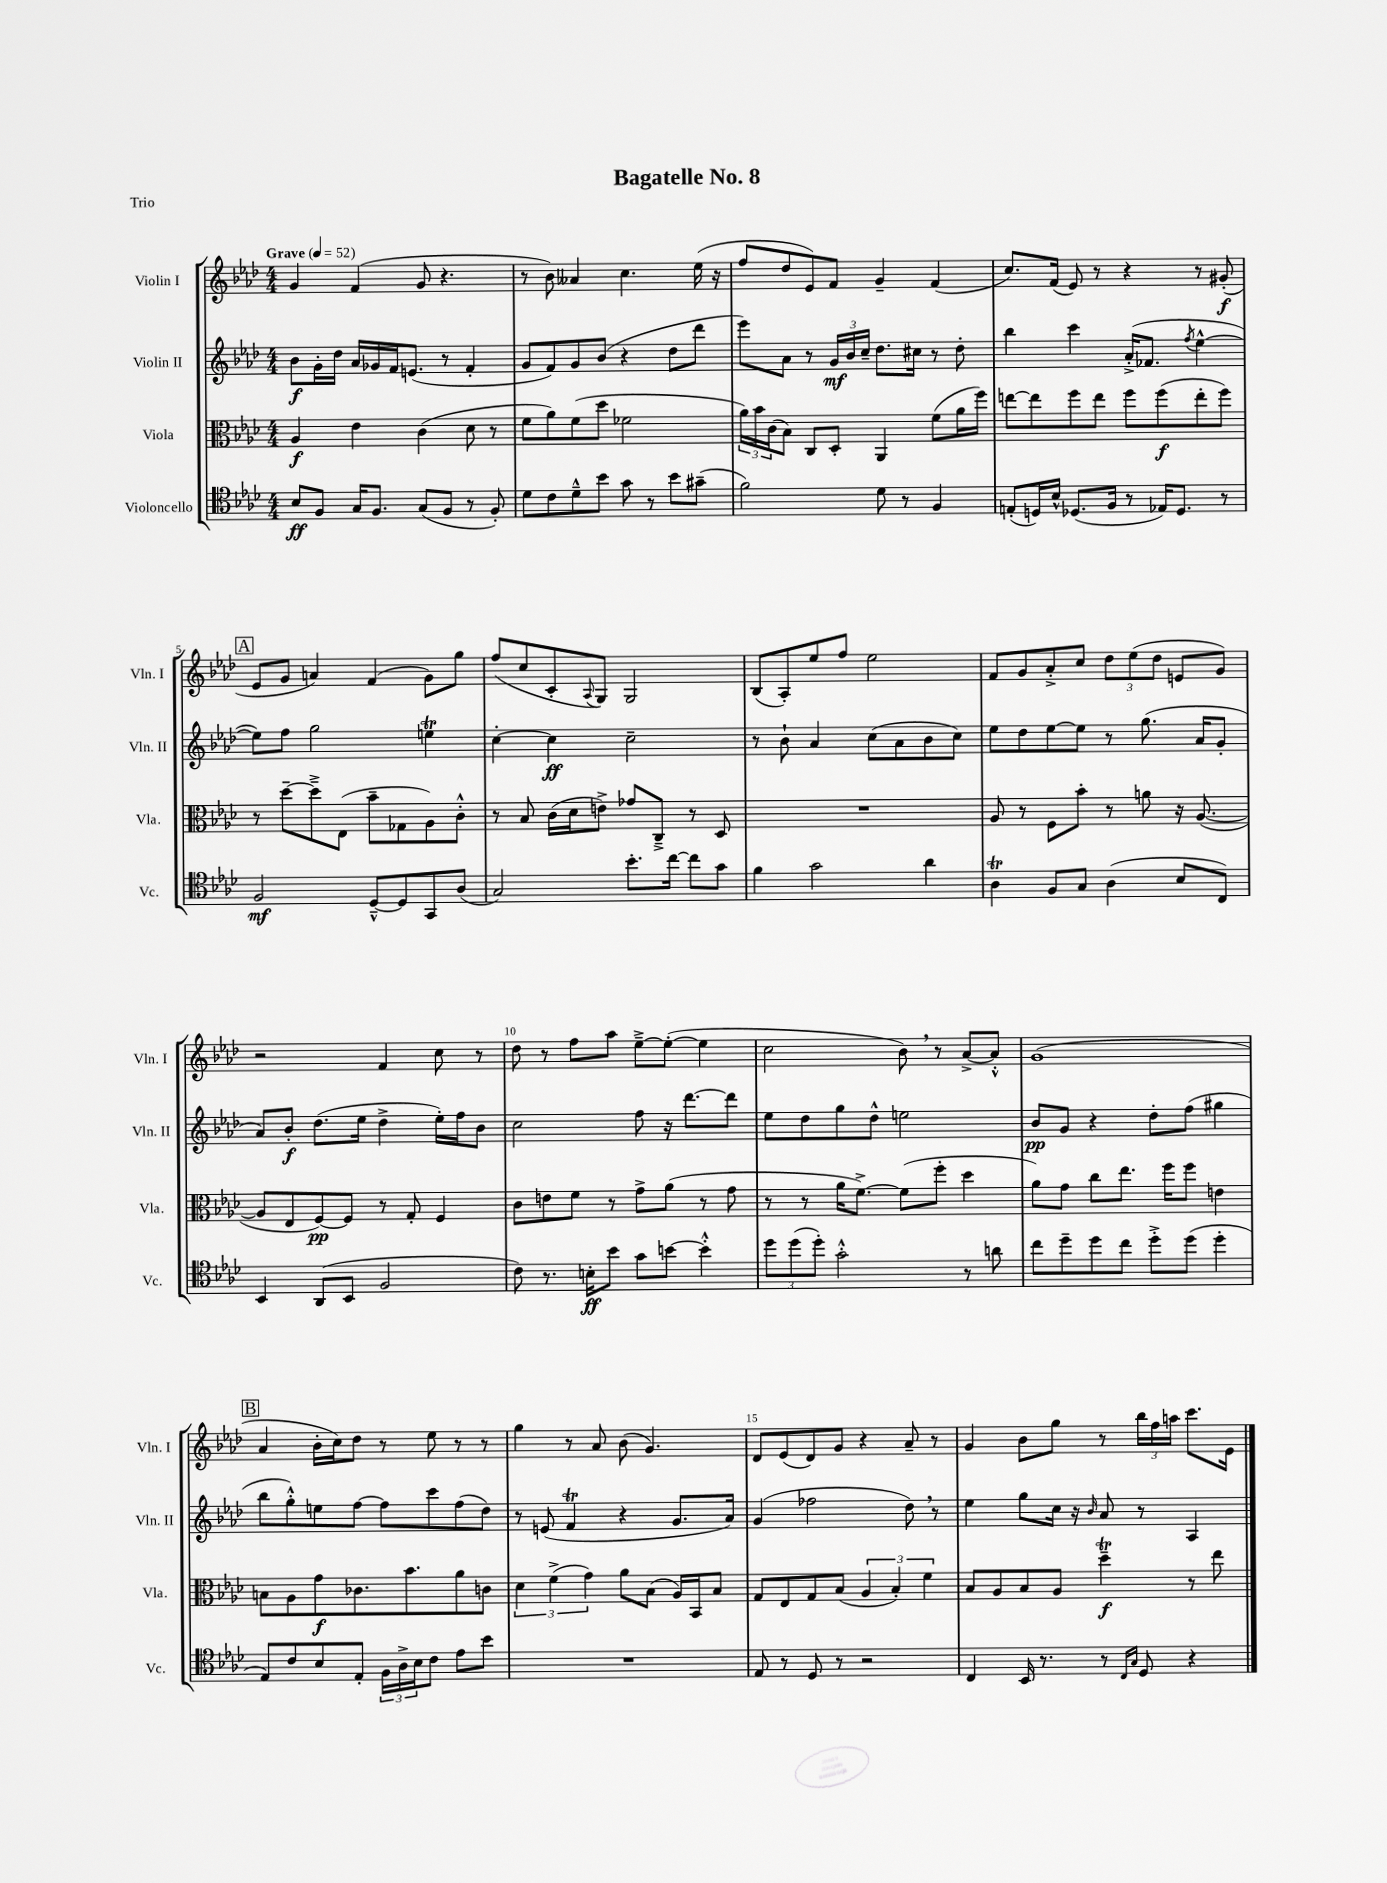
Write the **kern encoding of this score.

**kern	**kern	**kern	**kern
*staff4	*staff3	*staff2	*staff1
*clefC4	*clefC3	*clefG2	*clefG2
*k[b-e-a-d-]	*k[b-e-a-d-]	*k[b-e-a-d-]	*k[b-e-a-d-]
*M4/4	*M4/4	*M4/4	*M4/4
*MM52	*MM52	*MM52	*MM52
8B-	4A-	8b-	4g
8F	.	16g'	.
.	.	16dd-	.
16G	4e-	16a-	(4f
8.F	.	16g-	.
.	.	16f	.
.	.	(8.e	.
(8G	(4c	.	8g
8F	.	8r	4.r
8r	8d-	4f'	.
8F')	8r	.	.
=	=	=	=
8d-	8f	8g	8r
8c	8a-)	8f)	8b-)
8d-~^^	(8f	8g	4a--
8b-	8dd-	(8b-	.
8g	2f-	4r	4.cc
8r	.	.	.
8b-	.	8dd-	.
(8g#~	.	8ddd-	(16ee-
.	.	.	16r
=	=	=	=
2f)	24a-)	8eee-)	8ff
.	24b-	.	.
.	(24c	.	.
.	8B-)	8a-	8dd-
.	8C	8r	8e-)
.	8D-'	24g	8f
.	.	24b-	.
.	.	24cc~	.
8d-	4AA-	8.dd-	4g~
8r	.	.	.
.	.	16cc#	.
4F	(8f	8r	(4f
.	16a-	8dd-'	.
.	16ff)	.	.
=	=	=	=
(8E'	[8ee	4bb-	8.cc)
16D)	8ee]	.	.
16B-^^	.	.	(16f
(8.D-	8ff	4ccc	8e-)
.	8ee	.	8r
16F	.	.	.
8r	8ff	(16a-'^	4r
.	.	8.f-	.
16E-)	(8ff	.	.
8.D-	.	.	.
.	.	8qff	.
.	8ee'	[4ee-^^	8r
8r	8ff)	.	(8g#'
=	=	=	=
2F	8r	8ee-])	8e-
.	[8dd-~	8ff	8g
.	8dd-~^]	2gg	4a)
.	(8E-	.	.
[8D-~^^	8b-~	.	(4f
8D-]	8G-	.	.
8GG	8A-)	4ee	8g)
(8A-	8c'^^	.	8gg
=	=	=	=
2G)	8r	[4cc'	(8ff
.	8B-	.	8cc
.	(16c	4cc]	8c'
.	16d-	.	.
.	.	.	8qqA-
.	8e^)	.	8G)
8.b-'	8g-	2cc~	2G
.	8C~^	.	.
[16cc	.	.	.
8cc]	8r	.	.
8g	8D-	.	.
=	=	=	=
4f	1r	8r	(8B-
.	.	8b-`	8A-')
2g	.	4a-	8ee-
.	.	.	8ff
.	.	(8cc	2ee-
.	.	8a-	.
4a-	.	8b-	.
.	.	8cc)	.
=	=	=	=
4A-	8A-	8ee-	8f
.	8r	8dd-	8g
8F	8F	[8ee-	8a-'^
8G	8b-'	8ee-]	8cc
(4A-	8r	8r	12dd-
.	.	.	(12ee-
.	8a	(8.gg	.
.	.	.	12dd-
8B-	16r	.	8e
.	([8.A-	16a-	.
8C)	.	8g'	8g)
=	=	=	=
4BB-	8A-]	8a-)	2r
.	8E-	8b-'	.
(8AA-	[8F)	(8.dd-	.
8BB-	8F]	.	.
.	.	16ee-	.
2F	8r	4dd-^	4f
.	8G'	.	.
.	4F	16ee-')	8cc
.	.	16ff	.
.	.	8b-	8r
=	=	=	=
8c)	8c	2cc	8dd-
8.r	8e	.	8r
.	8f	.	8ff
16B'	.	.	.
8b-	8r	.	8aa-
8g	8g^	8ff	[8ee-~^
[8b	(8a-	16r	(8ee-'_
.	.	[8.ddd-	.
4b'^^]	8r	.	4ee-]
.	8g	8ddd-]	.
=	=	=	=
12dd-	8r	8ee-	2cc
(12dd-	.	.	.
.	8r	8dd-	.
12dd-')	.	.	.
2g'^^	16a-	8gg	.
.	[8.f^)	.	.
.	.	8dd-^^	.
.	(8f]	2ee	8b-)
.	8ff'	.	8r
8r	4dd-	.	[8a-^
8a	.	.	8a-'^^]
=	=	=	=
8cc	8a-)	8b-	(1g
8dd-~	8g	8g	.
8dd-	8cc	4r	.
8cc	8.ee-	.	.
8dd-'^	.	8dd-'	.
.	16ff	.	.
(8dd-	8ff	(8ff	.
4dd-'	4e	4gg#	.
=	=	=	=
8E-)	8B	8bb-	4a-
8c	8A-	8gg'^^)	.
8B-	8g	8ee	16b-'
.	.	.	16cc)
8E-'	8.c-	[8ff	8dd-
24F	.	8ff]	8r
24A-^	.	.	.
.	8.b-	.	.
24B-	.	.	.
8c	.	8ccc	8ee-
8e-	8a-	(8ff	8r
8b-	8c	8dd-)	8r
=	=	=	=
1r	6d-	8r	4gg
.	.	(8e	.
.	(6f^	.	.
.	.	4f	8r
.	6g)	.	.
.	.	.	8a-
.	8a-	4r	(8b-
.	(8B-	.	4.g)
.	16A-)	8.g	.
.	16BB-	.	.
.	8B-	.	.
.	.	16a-)	.
=	=	=	=
8E-	8G	(4g	8d-
8r	8E-	.	(8e-
8D-	8G	2ff-	8d-)
8r	(8B-	.	8g
2r	6A-	.	4r
.	6B-')	.	.
.	.	8dd-)	8a-~
.	6f	.	.
.	.	8r	8r
=	=	=	=
4C	8B-	4ee-	4g
.	8A-	.	.
16BB-	8B-	8gg	8b-
8.r	.	.	.
.	8A-	16cc	8gg
.	.	16r	.
.	.	16qqb-	.
8r	4dd-~	8a-	8r
16qqC	.	.	.
16qqG	.	.	.
8D-	.	8r	24bb-
.	.	.	24ff
.	.	.	24aa
4r	8r	4A-	8.ccc
.	8ee-	.	.
.	.	.	16e-
==	==	==	==
*-	*-	*-	*-
